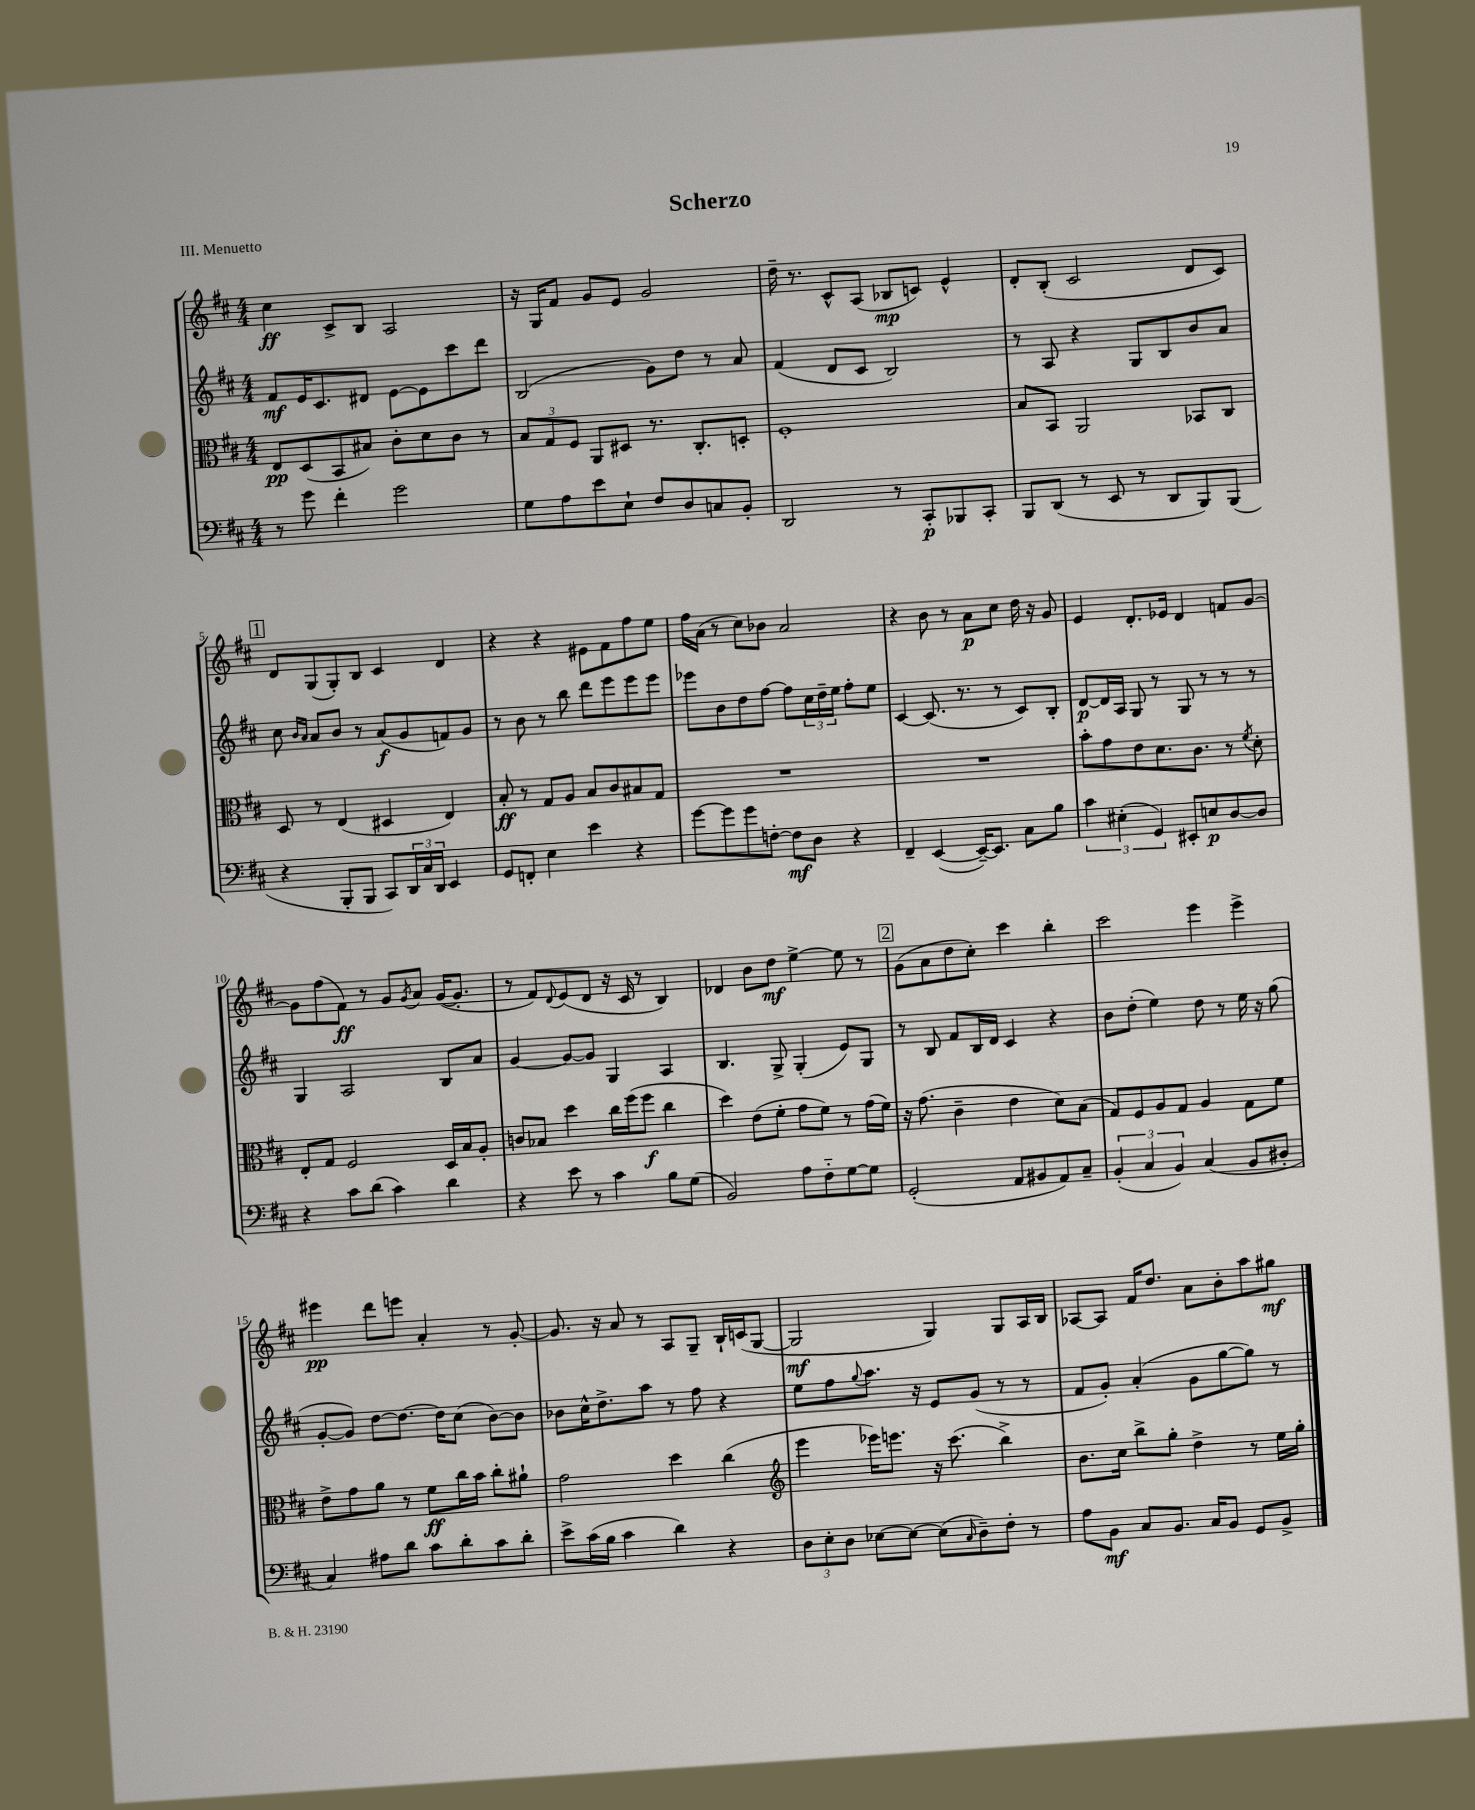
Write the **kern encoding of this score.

**kern	**kern	**kern	**kern
*staff4	*staff3	*staff2	*staff1
*clefF4	*clefC3	*clefG2	*clefG2
*k[f#c#]	*k[f#c#]	*k[f#c#]	*k[f#c#]
*M4/4	*M4/4	*M4/4	*M4/4
8r	8E	8f#	4cc#
8g	(8D	16e	.
.	.	8.c#	.
4f#'	8BB	.	8c#^
.	8B#)	8d#	8B
2g	8c#'	[8e	2A
.	8d	8e]	.
.	8c#	8ccc#	.
.	8r	8ddd	.
=	=	=	=
8G	12B	(2B	16r
.	.	.	16G
.	12G	.	.
8A	.	.	8f#
.	12F#	.	.
8e	8AA	.	8g
8E`	8D#	.	8e
8F#	8.r	8g)	2g
8D	.	8dd	.
.	8.C#'	.	.
8C	.	8r	.
8BB'	8D'	8a	.
=	=	=	=
2DD	1F#'	(4f#	16dd~
.	.	.	8.r
.	.	8d	8c#^^
.	.	8c#	(8A
8r	.	2B)	8B-
8CC#'	.	.	8c)
8BBB-	.	.	4e^^
8CC#'	.	.	.
=	=	=	=
8BBB	8B	8r	8d'
(8DD	8BB	8A	(8B'
8r	2AA	4r	2c#
8EE	.	.	.
8r	.	8G	.
8DD	.	8B	.
8BBB)	8BB-	8b	8d
(8BBB	8C#	8a	8c#)
=	=	=	=
4r	8D	8cc#	8d
.	.	16qqb	.
.	.	16qqa	.
.	8r	8a	(8G
8BBB'	(4E	8b	8G')
8BBB	.	8r	8B
8CC#)	4D#	(8a	4c#
24DD	.	8g	.
24C#	.	.	.
24DD	.	.	.
4EE	4E)	8f)	4d
.	.	8g	.
=	=	=	=
8GG	8B'	8r	4r
8FF'	8r	8b	.
4E	8G	8r	4r
.	8A	8bb	.
4e	8B	8ddd	8e#
.	8c#	8eee	8f#
4r	8B#	8eee	8ff#
.	8G	8eee	8ee
=	=	=	=
[8g	1r	8eee-	16ff#
.	.	.	(16a
8g]	.	8b	8r
8g	.	8dd	8cc#)
[8F'	.	[8ff#	8b-
8F]	.	8ff#]	2a
8D	.	24cc#	.
.	.	24dd~	.
.	.	24ee	.
4r	.	8ff#'	.
.	.	8ee	.
=	=	=	=
4FF#~	1r	[4c#	4r
([4EE	.	(8.c#]	8b
.	.	.	8r
.	.	8.r	.
16EE~_)	.	.	8a
8.EE]	.	.	.
.	.	8r	8cc#
8C#	.	8c#)	16dd
.	.	.	16r
8B	.	8B'	8g
=	=	=	=
6c#	8b'	[8d	4e
.	8g	16d]	.
(6E#'	.	.	.
.	.	16A	.
.	8e	8G	8.d'
6GG)	.	.	.
.	8.d	8r	.
.	.	.	16e-
8EE#'	.	8G	4d
.	8.c#	.	.
8E	.	8r	.
[8D	8r	8r	8f
.	8qf#	.	.
8D]	8d'	8r	[8g
=	=	=	=
4r	8E'	4G	8g]
.	8G	.	(8ff#
8c#	2F#	2A	8f#)
(8d	.	.	8r
4c#)	.	.	8g
.	.	.	8qg
.	.	.	8a
4d	16D	8B	([16g
.	16B	.	8.g']
.	8A'	8a	.
=	=	=	=
4r	8c	[4g	8r
.	8B-	.	8f#)
.	.	.	8qqd
8e	4dd	8g_	(8e
8r	.	8g]	8d
4c#	16cc#	4G	16r
.	(16ff#	.	16c#
.	8ff#	.	8r
8B	4cc#	4A	4B)
(8G	.	.	.
=	=	=	=
2BB)	4dd)	4.B	4d-
.	(8e	.	8b
.	8f#'	8G^	8dd
8A	8g	(4G'	[4ee^
8F#'~	8f#)	.	.
[8G	8r	8e)	8ee]
8G]	(16g	8G	8r
.	16f#)	.	.
=	=	=	=
(2GG'	16r	8r	(8g
.	(8.g	.	.
.	.	8B	8a
.	4c#~	8f#	8dd
.	.	16B	8cc#')
.	.	16d	.
8AA	4e	4c#	4ccc#
8BB#	.	.	.
8AA)	8d)	4r	4bb'
8C#~	(8B	.	.
=	=	=	=
(6BB'	8G)	8b	2ccc#
.	8F#	(8dd'	.
6C#	.	.	.
.	8A	4ee)	.
6BB)	.	.	.
.	8G	.	.
(4C#	4A	8dd	4eee
.	.	8r	.
8BB	8G	16ee	4eee^
.	.	16r	.
8D#'	8f#	(8gg	.
=	=	=	=
4C#)	8e^	[8g'	4eee#
.	8g	8g])	.
8A#	8a	[8dd	8ddd
8d	8r	8.dd_	8eee
8c#	8f#	.	4a'
.	.	16dd]	.
8d'	16cc#	(8cc#	.
.	16b	.	.
8c#	8cc#'	[8b)	8r
8d'	8a#`	8b]	[8g'
=	=	=	=
8e^	2g	8b-	8.g]
(16c#	.	16cc#^^	.
16B	.	8.dd^	16r
4c#	.	.	8a
.	.	8aa	8r
4d)	4dd	8r	8A
.	.	8ff#	8G~
4r	(4cc#	4r	16B`
.	.	.	(16c
.	.	.	[8G
=	=	=	=
*	*clefG2	*	*
12D	4eee	8ee	2G]
12E'	.	.	.
.	.	8ff#	.
12D	.	.	.
.	.	8qqgg	.
[8E-	16eee-)	8.aa	.
.	8.eee	.	.
8E-_	.	.	.
.	.	16r	.
(8E-]	16r	8e	4G)
.	(8.ccc#	.	.
16qqC#	.	.	.
8D~)	.	(8g	.
8F#'	4bb^)	8r	8G
8r	.	8r	16A
.	.	.	16B
=	=	=	=
8A	8.b	8f#	[8A-
8BB	.	8g')	8A-]
.	16cc#	.	.
8C#	8bb^	(4a'	16f#
.	.	.	8.dd
8.BB	8gg'	.	.
.	4dd^	8g	8a
16C#	.	.	.
8BB	.	[8gg	8b'
8GG	8r	8gg])	8aa
8BB^	16ee	8r	8gg#
.	16gg'	.	.
==	==	==	==
*-	*-	*-	*-
